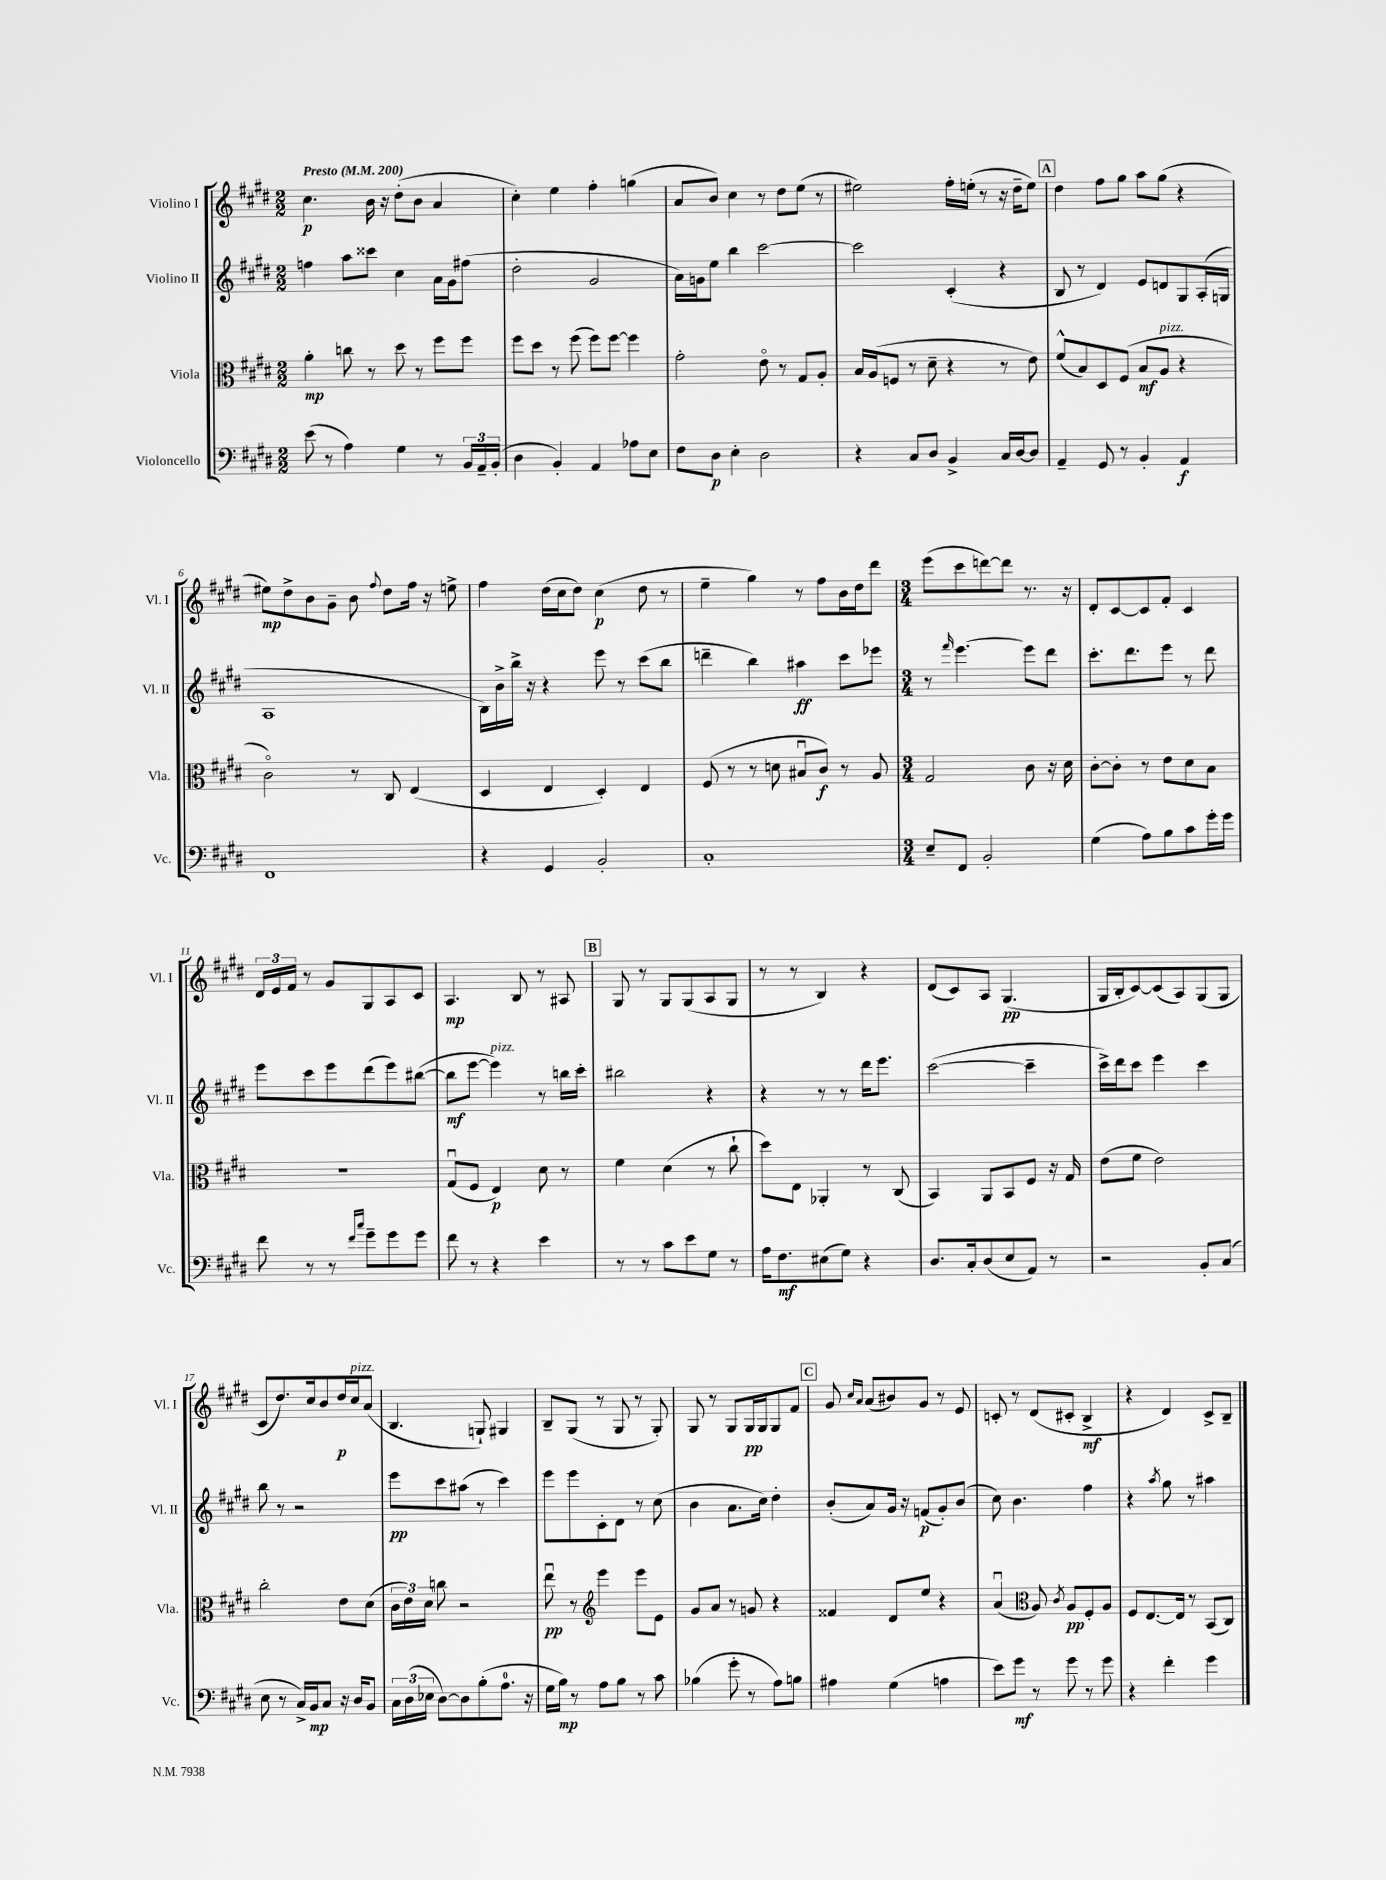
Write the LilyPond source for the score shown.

<<
\new StaffGroup <<
\new Staff = "s0" \with { instrumentName = "Violino I" shortInstrumentName = "Vl. I" } {
    \clef treble \key e \major \numericTimeSignature \time 2/2 \tempo "Presto" 4 = 200
    \autoBeamOff cis''4.\p b'16 r16 dis''8[-.( b'8] a'4 |
    cis''4-.) e''4 fis''4-. g''4( |
    a'8[ b'8]) cis''4 r8 dis''8[ e''8]( r8 |
    eis''2) fis''16[-. e''16]-.( r8 r16 dis''16[-- e''8]) |
    \mark \markup { \box "A" } dis''4 fis''8[ gis''8] a''8[ gis''8]( r4 |
    eis''8[\mp) dis''8-> b'8 gis'8]-- b'8 \appoggiatura { fis''8 } dis''8[ fis''16] r16 e''8-> |
    fis''4 dis''16[( cis''16 dis''8]) cis''4\p( dis''8 r8 |
    e''4-- gis''4) r8 fis''8[ b'16 dis''16 dis'''8] |
    \numericTimeSignature \time 3/4 e'''8[( cis'''8 d'''8~) d'''8] r8. r16 |
    dis'8[-. cis'8~ cis'8 fis'8]-. cis'4 |
    \tuplet 3/2 { dis'16[ e'16 fis'16] } r8 gis'8[ gis8 a8 cis'8] |
    a4.\mp b8 r8 ais8 |
    \mark \markup { \box "B" } gis8 r8 gis8[ gis8( a8 gis8] |
    r8 r8 b4) r4 |
    dis'8[( cis'8) a8] gis4.\pp( |
    gis16[ b16-. cis'8~) cis'8( a8) gis8( gis8] |
    cis'8[ dis''8.) cis''16 b'8 dis''16\p cis''16^\markup { \italic "pizz." } a'8]( |
    b4. g8-!) gis4 |
    b8[-- gis8]( r8 gis8 r8 gis8-.) |
    gis8 r8 gis8[ gis16\pp gis16 gis8 fis'8] |
    \mark \markup { \box "C" } gis'8 \grace { cis''16[ a'16] } a'8[( bis'8) gis'8] r8 e'8 |
    c'8-. r8 dis'8[( cis'8]-. b4->\mf |
    r4 dis'4) cis'8[-> b8]-- \bar "|." |
}
\new Staff = "s1" \with { instrumentName = "Violino II" shortInstrumentName = "Vl. II" } {
    \clef treble \key e \major \numericTimeSignature \time 2/2
    \autoBeamOff f''4 a''8[ cisis'''8] cis''4 a'16[ gis'16 fis''8]( |
    dis''2-. gis'2 |
    a'16[) g'16 e''8] b''4 cis'''2~ |
    cis'''2 cis'4-.( r4 |
    \mark \markup { \box "A" } b8 r8 dis'4) e'8[ d'8 gis8 a16-.( g16] |
    a1 |
    b16[) b'16-> b''16]-> r16 r4 e'''8 r8 cis'''8[( b''8] |
    d'''4-- b''4) ais''4\ff cis'''8[ ees'''8] |
    \numericTimeSignature \time 3/4 r8 \grace { fis'''16 } e'''4.~ e'''8[ dis'''8] |
    cis'''8.[-. dis'''8. e'''8] r8 dis'''8 |
    e'''8[ cis'''8 e'''8 dis'''8( e'''8) bis''8]~( |
    bis''8[\mf e'''8]~ e'''4^\markup { \italic "pizz." }) r8 b''16[ cis'''16]-. |
    \mark \markup { \box "B" } bis''2 r4 |
    r4 r8 r8 dis'''16[ e'''8.] |
    cis'''2~( cis'''4-- |
    cis'''16[->) dis'''16 cis'''8] e'''4 cis'''4 |
    b''8 r8 r2 |
    e'''8[\pp cis'''8 ais''8]( r8 cis'''4) |
    e'''8[ e'''8 cis'8-. dis'8] r8 cis''8( |
    b'4 a'8.[ cis''16]) dis''4-. |
    \mark \markup { \box "C" } b'8[-.( a'8) gis'16] r16 f'8[\p( gis'8-.) b'8]( |
    cis''8) b'4. fis''4 |
    r4 \acciaccatura { a''8 } gis''8 r8 ais''4 \bar "|." |
}
\new Staff = "s2" \with { instrumentName = "Viola" shortInstrumentName = "Vla." } {
    \clef alto \key e \major \numericTimeSignature \time 2/2
    \autoBeamOff a'4-.\mp c''8 r8 dis''8 r8 fis''8[ fis''8] |
    fis''8[ dis''8] r8 fis''8( fis''8[) fis''8]~ fis''4 |
    gis'2-. e'8\flageolet r8 gis8[ a8]-. |
    b16[ a16( f8] r8 dis'8-- r4 r8 e'8) |
    \mark \markup { \box "A" } fis'8[-^( b8) dis8 fis8]( b8[\mf a8]^\markup { \italic "pizz." } r4 |
    cis'2\flageolet) r8 cis8 e4( |
    dis4 e4 dis4-.) e4 |
    fis8( r8 r8 d'8 bis8[\downbow cis'8]\f) r8 a8 |
    \numericTimeSignature \time 3/4 gis2 cis'8 r16 dis'16 |
    cis'8[~-. cis'8]-. r8 e'8[ dis'8 b8] |
    R2. |
    gis8[\downbow( fis8] e4\p) dis'8 r8 |
    \mark \markup { \box "B" } fis'4 dis'4( r8 cis''8-! |
    dis''8[) e8] aes,4-. r8 cis8( |
    b,4) a,8[ b,8 fis8] r16 gis16 |
    e'8[( fis'8] e'2) |
    cis''2-. e'8[ dis'8]( |
    \tuplet 3/2 { cis'16[ e'16) dis'16] } c''8 r2 |
    e''8\downbow\pp r8 \clef treble e'''4 e'''8[ e'8] |
    gis'8[ a'8] r8 g'8 r4 |
    \mark \markup { \box "C" } fisis'4 dis'8[ e''8] r4 |
    a'4\downbow( \clef alto a8) \acciaccatura { cis'8 } a8[\pp fis8-. a8] |
    fis8[ e8.~ e16] r8 b,8[( cis8]) \bar "|." |
}
\new Staff = "s3" \with { instrumentName = "Violoncello" shortInstrumentName = "Vc." } {
    \clef bass \key e \major \numericTimeSignature \time 2/2
    \autoBeamOff e'8( r8 a4) gis4 r8 \tuplet 3/2 { b,16[ a,16-- b,16]-.( } |
    dis4 b,4-.) a,4 aes8[ e8] |
    fis8[ dis8]\p e4-. dis2 |
    r4 cis8[ dis8] b,4-> cis16[ dis16~ dis8] |
    \mark \markup { \box "A" } a,4-- gis,8 r8 b,4-. a,4\f |
    fis,1 |
    r4 gis,4 b,2-. |
    cis1-. |
    \numericTimeSignature \time 3/4 e8[-- fis,8] b,2-. |
    gis4( a8[) b8 cis'8 gis'16-. gis'16] |
    fis'8 r8 r8 \grace { fis'16[ cis''16] } gis'8[-- gis'8 gis'8] |
    fis'8 r8 r4 e'4 |
    \mark \markup { \box "B" } r8 r8 cis'8[ e'8 gis8] r8 |
    a16[ fis8.\mf eis8( gis8]) r4 |
    dis8.[ cis16-. dis8( e8 a,8]) r8 |
    r2 b,8[-. cis8]( |
    e8 r8 cis16[->) b,16\mp cis8] r16 dis16[ b,8] |
    \tuplet 3/2 { cis16[ dis16( ees16] } dis8[~) dis8 b8-.( a8.]-0 r16 |
    gis16[ b16]\mp) r8 a8[ b8] r8 cis'8 |
    bes4( gis'8-. r8 a8[) b8] |
    \mark \markup { \box "C" } ais4 gis4( a4 |
    e'8[) gis'8]\mf r8 gis'8 r8 gis'8 |
    r4 fis'4-. gis'4 \bar "|." |
}
>>
>>
